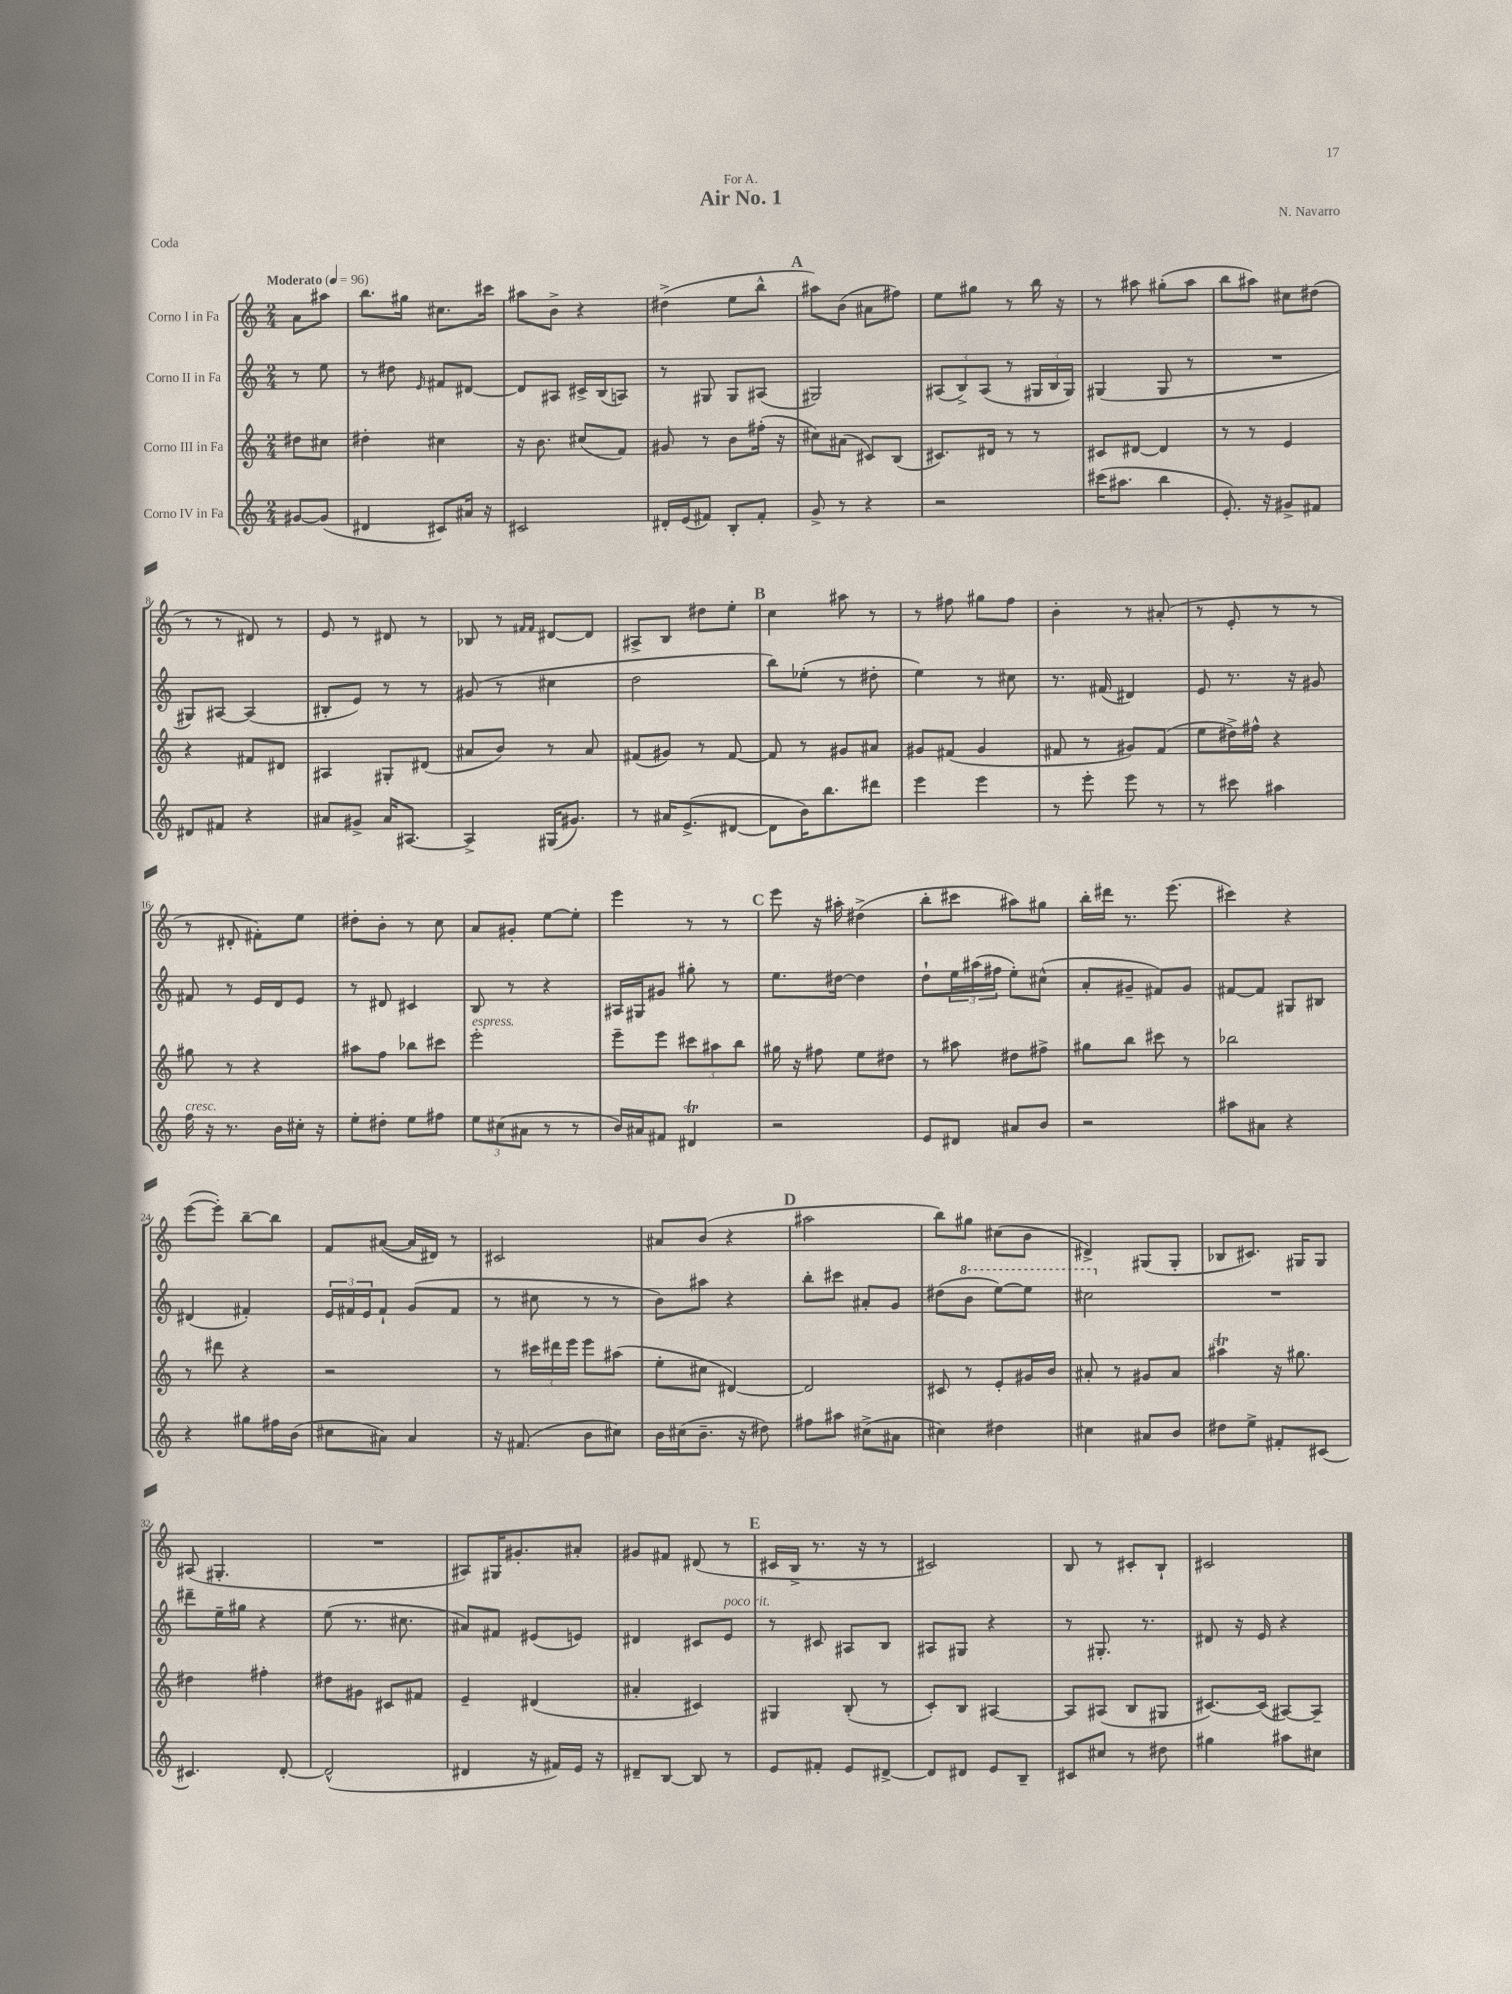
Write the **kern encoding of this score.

**kern	**kern	**kern	**kern
*staff4	*staff3	*staff2	*staff1
*clefG2	*clefG2	*clefG2	*clefG2
*k[]	*k[]	*k[]	*k[]
*M2/4	*M2/4	*M2/4	*M2/4
*MM96	*MM96	*MM96	*MM96
[8g#/L	8dd#\L	8r	8a\L
(8g#/]J	8cc#\J	8ee\	8aa#\J
=	=	=	=
4d#/	4dd#'\	8r	8.bb\L
.	.	8dd#\	.
.	.	.	16gg#\Jk
.	.	16qqe/	.
8c#/L)	4cc#\	8f#/L	8.cc#\L
16a#/Jk	.	[8d#/J	.
16r	.	.	16ccc#\Jk
=	=	=	=
2c#/	16r	8d#/]L	8aa#\L
.	8.b\	.	.
.	.	8A#/J	8b^\J
.	(8cc#/L	16c#^/LL	4r
.	.	(16B/J	.
.	8f/J)	8A/J)	.
=	=	=	=
16d#'/LL	8g#/	8r	(4dd#^\
(16e/J	.	.	.
8f#/J)	8r	8G#/	.
8B'/L	8b\L	8G#/L	8ee\L
8f#'/J	(16ff#'\Jk	(8A#/J	8bb^^\J
.	16r	.	.
=	=	=	=
8g^/	8cc#\L)	2G#/)	8aa#\L)
8r	(8a#\J	.	(8b\J
4r	8c#/L)	.	8a#\L
.	(8B/J	.	8ff#\J)
=	=	=	=
2r	8.c#/L)	(12A#/L	8ee\L
.	.	12B^/)	.
.	.	.	8gg#\J
.	.	(12A#/J	.
.	16d#/Jk	.	.
.	8r	8r	8r
.	8r	24G#/LL	16bb\
.	.	24B/	.
.	.	.	16r
.	.	24G#/JJ)	.
=	=	=	=
(16ccc#\LK	8c#/L	(4G#/	8r
8.aa#\J	.	.	.
.	[8d#/J	.	8aa#\
4bb\	4d#/]	8G#/	(8gg#'\L
.	.	8r	8aa#\J
=	=	=	=
8.e'/)	8r	2r	8bb\L
.	8r	.	8aa#\J)
16r	.	.	.
8g#^/L	4e/	.	8cc#\L
8f#/J	.	.	(8dd#\J
=	=	=	=
8d#/L	4r	8G#/L)	8r
8f#/J	.	[8A#/J	8r
4r	8f#/L	(4A#/]	8d#/)
.	8d#/J	.	8r
=	=	=	=
8a#/L	4A#/	8B#'/L	8e/
8g#^/J	.	8e/J)	8r
16a#/LK	8G#'/L	8r	8d#/
[8.A#/J	.	.	.
.	(8d#/J	8r	8r
=	=	=	=
4A#^/]	8a#/L	(8g#/	8B-/
.	8b/J)	8r	8r
.	.	.	16qqf#/LL
.	.	.	16qqf#/JJ
(16G#/LK	8r	4cc#\	[8d#/L
8.g#/J)	.	.	.
.	8a#/	.	8d#/]J
=	=	=	=
8r	(8f#/L	2dd\	8A#^/L
16a#/LK	8g#/J)	.	8B/J
(8.e^/	.	.	.
.	8r	.	8dd#\L
[8d#/J	[8f#/	.	8ee'\J
=	=	=	=
8d#\]L	8f#/]	8bb\L)	4cc\
16b\K)	8r	(8ee-'\J	.
8.bb\	.	.	.
.	8g#/L	8r	8aa#\
8ddd#\J	8a#/J	8dd#'\	8r
=	=	=	=
4eee\	8g#/L	4ee\)	8r
.	(8f#/J	.	8ff#\
4eee\	4g#/	8r	8gg#\L
.	.	8cc#\	8ff#\J
=	=	=	=
8r	8f#/	8.r	4b'\
8eee'\	8r	.	.
.	.	(16f#/	.
8eee\	8g#/L)	4d#/)	8r
8r	(8f#/J	.	(8a#'/
=	=	=	=
8r	8ee\L	8e/	8r
8ccc#\	16dd#^\L)	8.r	8e'/
.	16ff#^^\JJ	.	.
4aa#\	4r	.	8r
.	.	16r	.
.	.	8g#/	8r
=	=	=	=
16ff\	8gg#\	8f#/	8r
16r	.	.	.
8.r	8r	8r	8d#'/
.	4r	16e/LL	8f#'\L)
16b\LL	.	16d/J	.
16cc#'\JJ	.	8e/J	8ee\J
16r	.	.	.
=	=	=	=
8ee'\L	8aa#\L	8r	8dd#'\L
8dd#'\J	8ff\J	8d#/	8b'\J
8ee\L	8bb-\L	4c#/	8r
8ff#\J	8ccc#\J	.	8cc\
=	=	=	=
12ee\L	2eee'\	8B/	8a/L
(12cc#\	.	.	.
.	.	8r	8g#'/J
12a#\J	.	.	.
8r	.	4r	[8ee\L
8r	.	.	8ee'\]J
=	=	=	=
16b/LL)	8eee~\L	16A#/LL	4eee\
16a#/J	.	16G#/J	.
8f#/J	8eee\J	8g#/J	.
4d#/	12ccc#\L	8gg#'\	8r
.	12aa#\	.	.
.	.	8r	8r
.	12bb\J	.	.
=	=	=	=
2r	16gg#\	8.ee\L	8eee\
.	16r	.	.
.	8ff#\	.	16r
.	.	[16dd#\Jk	16aa#'\
.	8ee\L	4dd#\]	(4dd#^\
.	8dd#\J	.	.
=	=	=	=
8e/L	8r	8dd`\L	8bb'\L
8d#/J	8aa#\	24ee\L	8ccc#\J
.	.	(24aa#\	.
.	.	24ff#\JJ	.
8a#/L	8dd#\L	8ee'\L)	8aa#\L)
8b/J	8ff#^\J	(8cc#^^\J	8gg#\J
=	=	=	=
2r	8gg#\L	8a'/L	16bb'\LL
.	.	.	16ddd#\JJ
.	8bb\J	8g#~/J	8.r
.	8ccc#\	8f#/L)	.
.	.	.	(8.eee\
.	8r	8g#/J	.
=	=	=	=
8aa#\L	2bb-\	[8f#/L	4ccc#\)
8a#\J	.	8f#/]J	.
4r	.	8G#/L	4r
.	.	8B#/J	.
=	=	=	=
4r	8r	(4d#/	([8eee\L
.	8ddd#\	.	8eee'\]J)
8gg#\L	4r	4f#'/)	[8bb~\L
16ff#\L	.	.	8bb\]J
(16b\JJ	.	.	.
=	=	=	=
8cc#\L	2r	24e/LL	8f/L
.	.	24f#/	.
.	.	24e/J	.
8a#\J)	.	8f#`/J	([8a#/J
4a#/	.	(8g/L	16a#/]LL
.	.	.	16d#/JJ)
.	.	8f#/J	8r
=	=	=	=
16r	8r	8r	2c#/
(8.f#/	.	.	.
.	24ccc#\LL	8cc#\	.
.	24ddd#\	.	.
.	24eee\JJ	.	.
8b\L	8eee\L	8r	.
8cc#\J)	(8aa#\J	8r	.
=	=	=	=
16b\LL	8ee'\L	8b\L)	8a#/L
(16cc#\J	.	.	.
8.b~\J	8cc#\J	8aa#\J	(8b/J
.	[4d#/)	4r	4r
16r	.	.	.
8dd#\)	.	.	.
=	=	=	=
8ff#\L	2d#/]	8bb'\L	2aa#\
8aa#\J	.	8ccc#\J	.
(8cc#^\L	.	8a#'/L	.
8a#\J	.	8g/J	.
=	=	=	=
4cc#\)	8c#/	(8dd#\L	8bb\L)
.	8r	8bb\J	8gg#\J
4dd#\	8e'/L	[8eee\L)	(8cc#\L
.	16g#/L	8eee\]J	8b\J
.	16b/JJ	.	.
=	=	=	=
4cc#\	8a#'/	2ccc#\	4d#^/)
.	8r	.	.
8a#/L	8g#/L	.	(8G#/L
8b/J	8a#/J	.	8G#'/J
=	=	=	=
8dd#\L	4aa#\	2r	8B-/L
8ee^\J	.	.	8.c#/J)
8f#'/L	16r	.	.
.	8.gg#\	.	16G#/LK
[8c#/J	.	.	8G#/J
=	=	=	=
4.c#/]	4dd#\	8ddd#~\L	(8A#/
.	.	16ee~\L	4.G#'/
.	.	16gg#\JJ	.
.	4ff#'\	4r	.
[8d'/	.	.	.
=	=	=	=
(2d^^/]	8dd#\L	(8ee\	2r
.	8g#\J	8.r	.
.	8c#/L	.	.
.	.	8.cc#\	.
.	8f#/J	.	.
=	=	=	=
4d#/	4e~/	8a#/L)	8A#/L)
.	.	8f#/J	16G#/K
.	.	.	8.g#'/
16r	(4d#/	(8e#/L	.
16f#/LL)	.	.	.
16e/JJ	.	8e/J)	8a#'/J
16r	.	.	.
=	=	=	=
8d#~/L	4a#'/	4d#/	8g#/L
[8B/J	.	.	8f#/J
8B/]	4c#/)	8c#/L	(8d#/
8r	.	8e/J	8r
=	=	=	=
8e/L	4G#/	8r	16c#/LL
.	.	.	16B^/JJ
8f#'/J	.	8c#/	8.r
8e/L	(8B'/	8A#/L	.
.	.	.	16r
[8d#^/J	8r	8B/J	8r
=	=	=	=
8d#/]L	8c'/L)	8A#/L	2c#/)
8d#/J	8B/J	8G#/J	.
8e/L	[4A#/	4r	.
8B~/J	.	.	.
=	=	=	=
8c#/L	8A#/]L	8r	8B/
8cc#/J	(8A#/J	8.G#'/	8r
8r	8B/L	.	8c#'/L
.	.	8.r	.
8dd#\	8G#/J	.	8B`/J
=	=	=	=
4gg#\	[8.c#/L)	8d#/	2c#/
.	.	16r	.
.	(16c#/]Jk	16e/	.
8aa#\L	[8A#/L)	4r	.
8cc#\J	8A#~/]J	.	.
==	==	==	==
*-	*-	*-	*-
